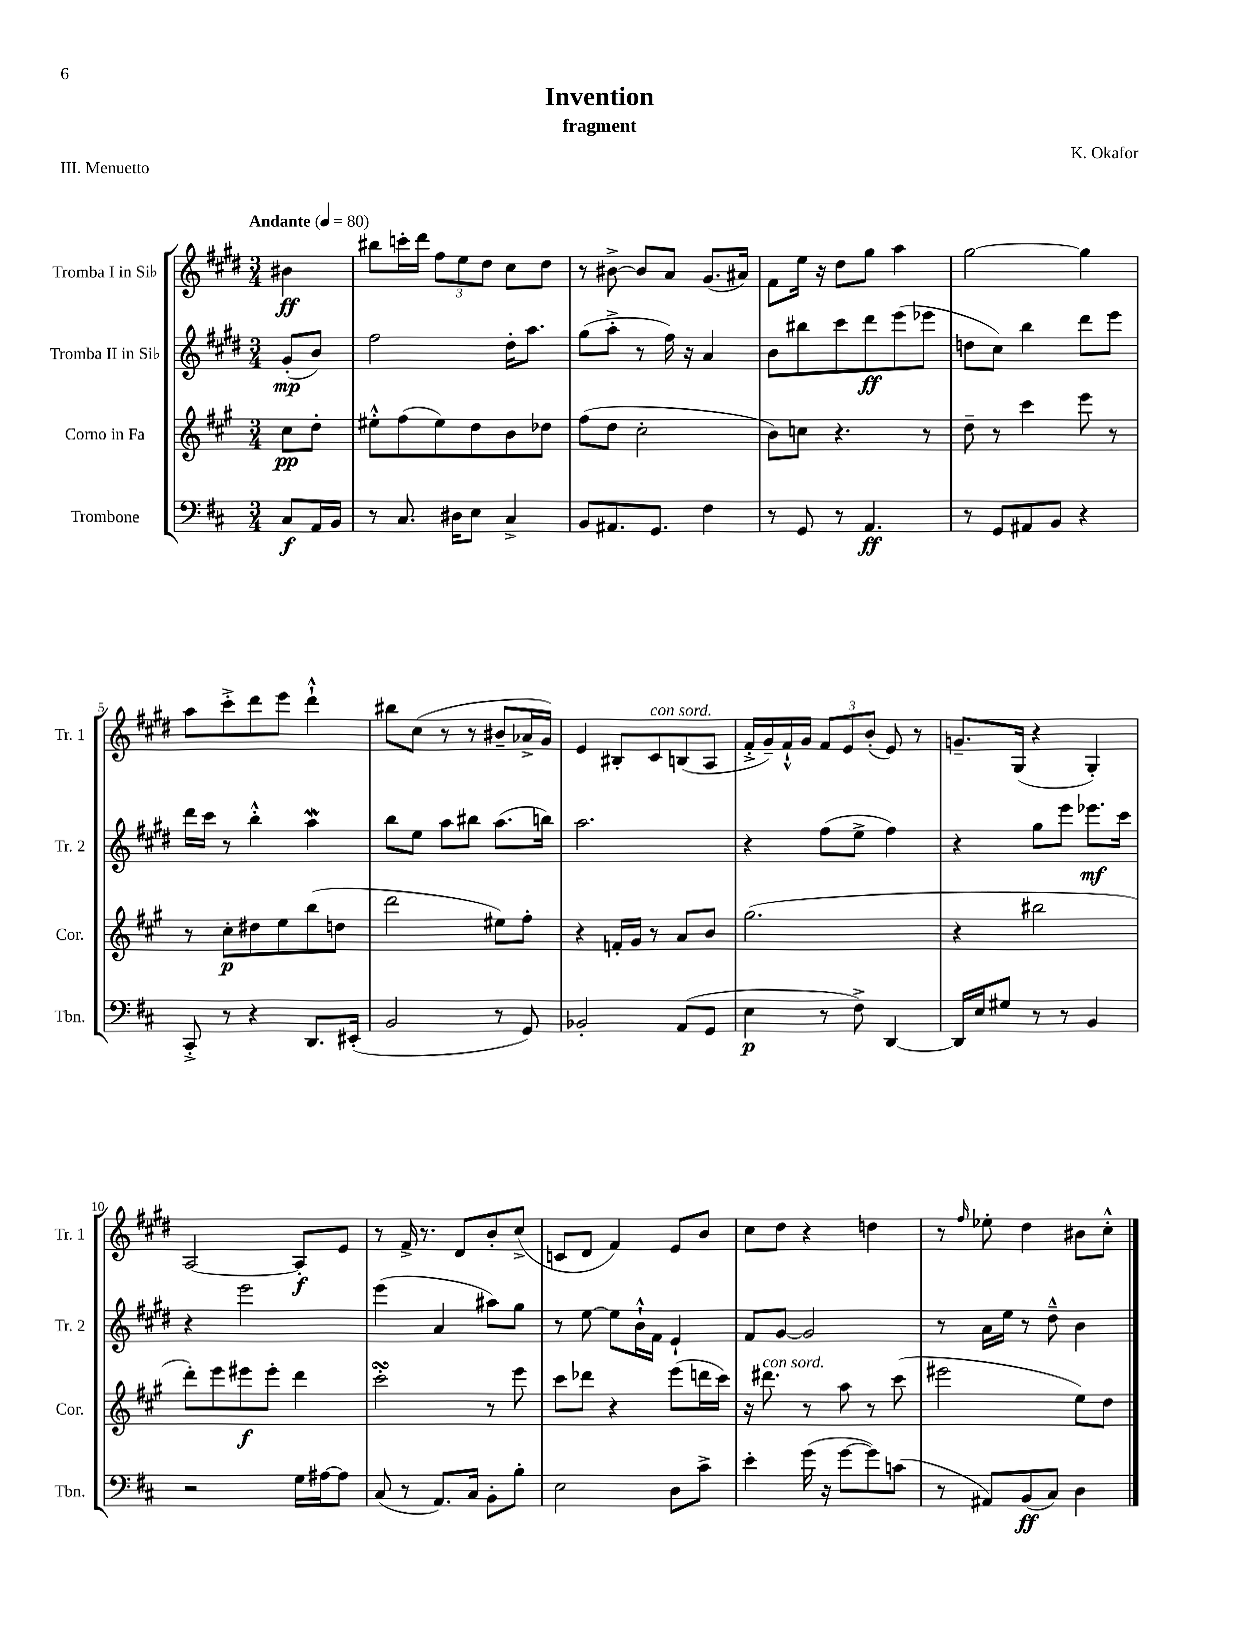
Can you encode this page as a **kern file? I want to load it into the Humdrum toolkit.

**kern	**dynam	**kern	**dynam	**kern	**dynam	**kern	**dynam
*part4	*part4	*part3	*part3	*part2	*part2	*part1	*part1
*staff4	*staff4	*staff3	*staff3	*staff2	*staff2	*staff1	*staff1
*I"Trombone	*	*I"Corno in Fa	*	*I"Tromba II in Si♭	*	*I"Tromba I in Si♭	*
*I'Tbn.	*	*I'Cor.	*	*I'Tr. 2	*	*I'Tr. 1	*
*clefF4	*	*clefG2	*	*clefG2	*	*clefG2	*
*k[f#c#]	*	*k[f#c#g#]	*	*k[f#c#g#d#]	*	*k[f#c#g#d#]	*
*M3/4	*	*M3/4	*	*M3/4	*	*M3/4	*
*MM80	*	*MM80	*	*MM80	*	*MM80	*
=	=	=	=	=	=	=	=
!	!	!	!	!	!	!LO:TX:a:B:t=Andante	!
8C#/L	f	8cc#\L	pp	(8g#'/L	mp	4b#X\	ff
16AA/L	.	8dd'\J	.	8b/J)	.	.	.
16BB/JJ	.	.	.	.	.	.	.
=1	=1	=1	=1	=1	=1	=1	=1
8r	.	8ee#X'^^\L	.	2ff#\	.	8bb#X\L	.
8.C#/	.	(8ff#\	.	.	.	16cccn'\L	.
.	.	.	.	.	.	16ddd#\JJ	.
.	.	8ee#\)	.	.	.	12ff#\L	.
16D#X\KL	.	.	.	.	.	.	.
.	.	.	.	.	.	12ee\	.
8E\J	.	8dd\	.	.	.	.	.
.	.	.	.	.	.	12dd#\J	.
4C#^/	.	8b\	.	16dd#'\KL	.	8cc#\L	.
.	.	.	.	8.aa\J	.	.	.
.	.	8dd-X\J	.	.	.	8dd#\J	.
=2	=2	=2	=2	=2	=2	=2	=2
8BB/L	.	(8ff#\L	.	(8gg#\L	.	8r	.
8.AA#X/	.	8dd\J	.	8aa'^\J	.	[8b#X^\	.
.	.	2cc#'\	.	8r	.	8b#/L]	.
8.GG/J	.	.	.	.	.	.	.
.	.	.	.	16ff#\)	.	8a/J	.
.	.	.	.	16r	.	.	.
4F#\	.	.	.	4a/	.	(8.g#/L	.
.	.	.	.	.	.	16a#X/Jk)	.
=3	=3	=3	=3	=3	=3	=3	=3
8r	.	8b\L)	.	8b\L	.	8f#\L	.
8GG/	.	8ccn\J	.	8bb#X\	.	16ee\Jk	.
.	.	.	.	.	.	16r	.
8r	.	4.r	.	8ccc#\	.	8dd#\L	.
4.AA/	ff	.	.	8ddd#\	ff	8gg#\J	.
.	.	.	.	(8eee\	.	4aa\	.
.	.	8r	.	8eee-X\J	.	.	.
=4	=4	=4	=4	=4	=4	=4	=4
8r	.	8dd~\	.	8ddn\L	.	[2gg#\	.
8GG/L	.	8r	.	8cc#\J)	.	.	.
8AA#X/	.	4ccc#\	.	4bb\	.	.	.
8BB/J	.	.	.	.	.	.	.
4r	.	8eee\	.	8ddd#\L	.	4gg#\]	.
.	.	8r	.	8eee\J	.	.	.
!!LO:LB:g=z
=5	=5	=5	=5	=5	=5	=5	=5
8CC#'^/	.	8r	.	16ddd#\LL	.	8aa\L	.
.	.	.	.	16ccc#\JJ	.	.	.
8r	.	8cc#'\L	p	8r	.	8ccc#'^\	.
4r	.	8dd#X\	.	4bb'^^\	.	8ddd#\	.
.	.	8ee\	.	.	.	8eee\J	.
8.DD/L	.	(8bb\	.	4aaw\	.	4ddd#`^^\	.
.	.	8ddn\J	.	.	.	.	.
(16EE#X'/Jk	.	.	.	.	.	.	.
=6	=6	=6	=6	=6	=6	=6	=6
2BB/	.	2ddd\	.	8bb\L	.	8bb#X\L	.
.	.	.	.	8ee\J	.	(8cc#\J	.
.	.	.	.	8aa\L	.	8r	.
.	.	.	.	8bb#X\J	.	8r	.
8r	.	8ee#X\L)	.	(8.aa\L	.	8b#X~/L	.
8GG/)	.	8ff#'\J	.	.	.	16a-X^/L	.
.	.	.	.	16bbn\Jk)	.	16g#/JJ)	.
=7	=7	=7	=7	=7	=7	=7	=7
2BB-X'/	.	4r	.	2.aa\	.	4e/	.
.	.	16fn'/LL	.	.	.	8B#X'/L	.
.	.	16g#/JJ	.	.	.	.	.
!	!	!	!	!	!	!LO:TX:a:i:t=con sord.	!
.	.	8r	.	.	.	8c#/	.
(8AA/L	.	8a/L	.	.	.	(8Bn/	.
8GG/J	.	8b/J	.	.	.	8A/J	.
=8	=8	=8	=8	=8	=8	=8	=8
4E\	p	(2.gg#\	.	4r	.	16f#'^/LL	.
.	.	.	.	.	.	16g#~/)	.
.	.	.	.	.	.	16f#`^^/	.
.	.	.	.	.	.	16g#/JJ	.
8r	.	.	.	(8ff#\L	.	12f#/L	.
.	.	.	.	.	.	12e/	.
8F#^\)	.	.	.	8ee^\J	.	.	.
.	.	.	.	.	.	(12b'/J	.
[4DD/	.	.	.	4ff#\)	.	8e/)	.
.	.	.	.	.	.	8r	.
=9	=9	=9	=9	=9	=9	=9	=9
16DD/LL]	.	4r	.	4r	.	8.gn~/L	.
16E/J	.	.	.	.	.	.	.
8G#X/J	.	.	.	.	.	.	.
.	.	.	.	.	.	(16G#/Jk	.
8r	.	2bb#X\	.	8gg#\L	.	4r	.
8r	.	.	.	8eee\J	.	.	.
4BB/	.	.	.	8.eee-X\L	mf	4G#'/)	.
.	.	.	.	16ccc#\Jk	.	.	.
!!LO:LB:g=z
=10	=10	=10	=10	=10	=10	=10	=10
2r	.	8ddd'\L)	.	4r	.	[2A/	.
.	.	8eee\	.	.	.	.	.
.	.	8eee#X\	f	2eee\	.	.	.
.	.	8eee#'\J	.	.	.	.	.
16G\LL	.	4ddd\	.	.	.	8A'/L]	f
[16A#X\J	.	.	.	.	.	.	.
8A#\J]	.	.	.	.	.	8e/J	.
=11	=11	=11	=11	=11	=11	=11	=11
(8C#/	.	2ccc#sSsS'\	.	(4eee\	.	8r	.
8r	.	.	.	.	.	16f#^/	.
.	.	.	.	.	.	8.r	.
8.AA/L)	.	.	.	4a/	.	.	.
.	.	.	.	.	.	8d#/L	.
16C#/Jk	.	.	.	.	.	.	.
8BB'\L	.	8r	.	8aa#X\L)	.	8b'/	.
8B'\J	.	8eee\	.	8gg#\J	.	(8cc#^/J	.
=12	=12	=12	=12	=12	=12	=12	=12
2E\	.	8ccc#\L	.	8r	.	8cn/L	.
.	.	8ddd-X\J	.	[8ee\	.	8d#/J	.
.	.	4r	.	8ee\L]	.	4f#/)	.
.	.	.	.	16b`^^\L	.	.	.
.	.	.	.	16f#\JJ	.	.	.
8D\L	.	(8eee\L	.	4e`/	.	8e/L	.
8c#^\J	.	16dddn\L	.	.	.	8b/J	.
.	.	16ccc#\JJ)	.	.	.	.	.
=13	=13	=13	=13	=13	=13	=13	=13
4e'\	.	16r	.	8f#/L	.	8cc#\L	.
!	!	!LO:TX:a:i:t=con sord.	!	!	!	!	!
.	.	8.ddd#X\	.	.	.	.	.
.	.	.	.	[8g#/J	.	8dd#\J	.
(16g\	.	8r	.	2g#/]	.	4r	.
16r	.	.	.	.	.	.	.
[8g\L	.	8aa\	.	.	.	.	.
8g\])	.	8r	.	.	.	4ddn\	.
(8cn\J	.	(8ccc#\	.	.	.	.	.
=14	=14	=14	=14	=14	=14	=14	=14
8r	.	2eee#X\	.	8r	.	8r	.
.	.	.	.	.	.	16qqff#/	.
8AA#X/L)	.	.	.	16a\LL	.	8ee-X'\	.
.	.	.	.	16ee\JJ	.	.	.
(8BB/	ff	.	.	8r	.	4dd#\	.
8C#/J)	.	.	.	8dd#~^^\	.	.	.
4D\	.	8ee\L)	.	4b\	.	8b#X\L	.
.	.	8dd\J	.	.	.	8cc#'^^\J	.
==	==	==	==	==	==	==	==
*-	*-	*-	*-	*-	*-	*-	*-
